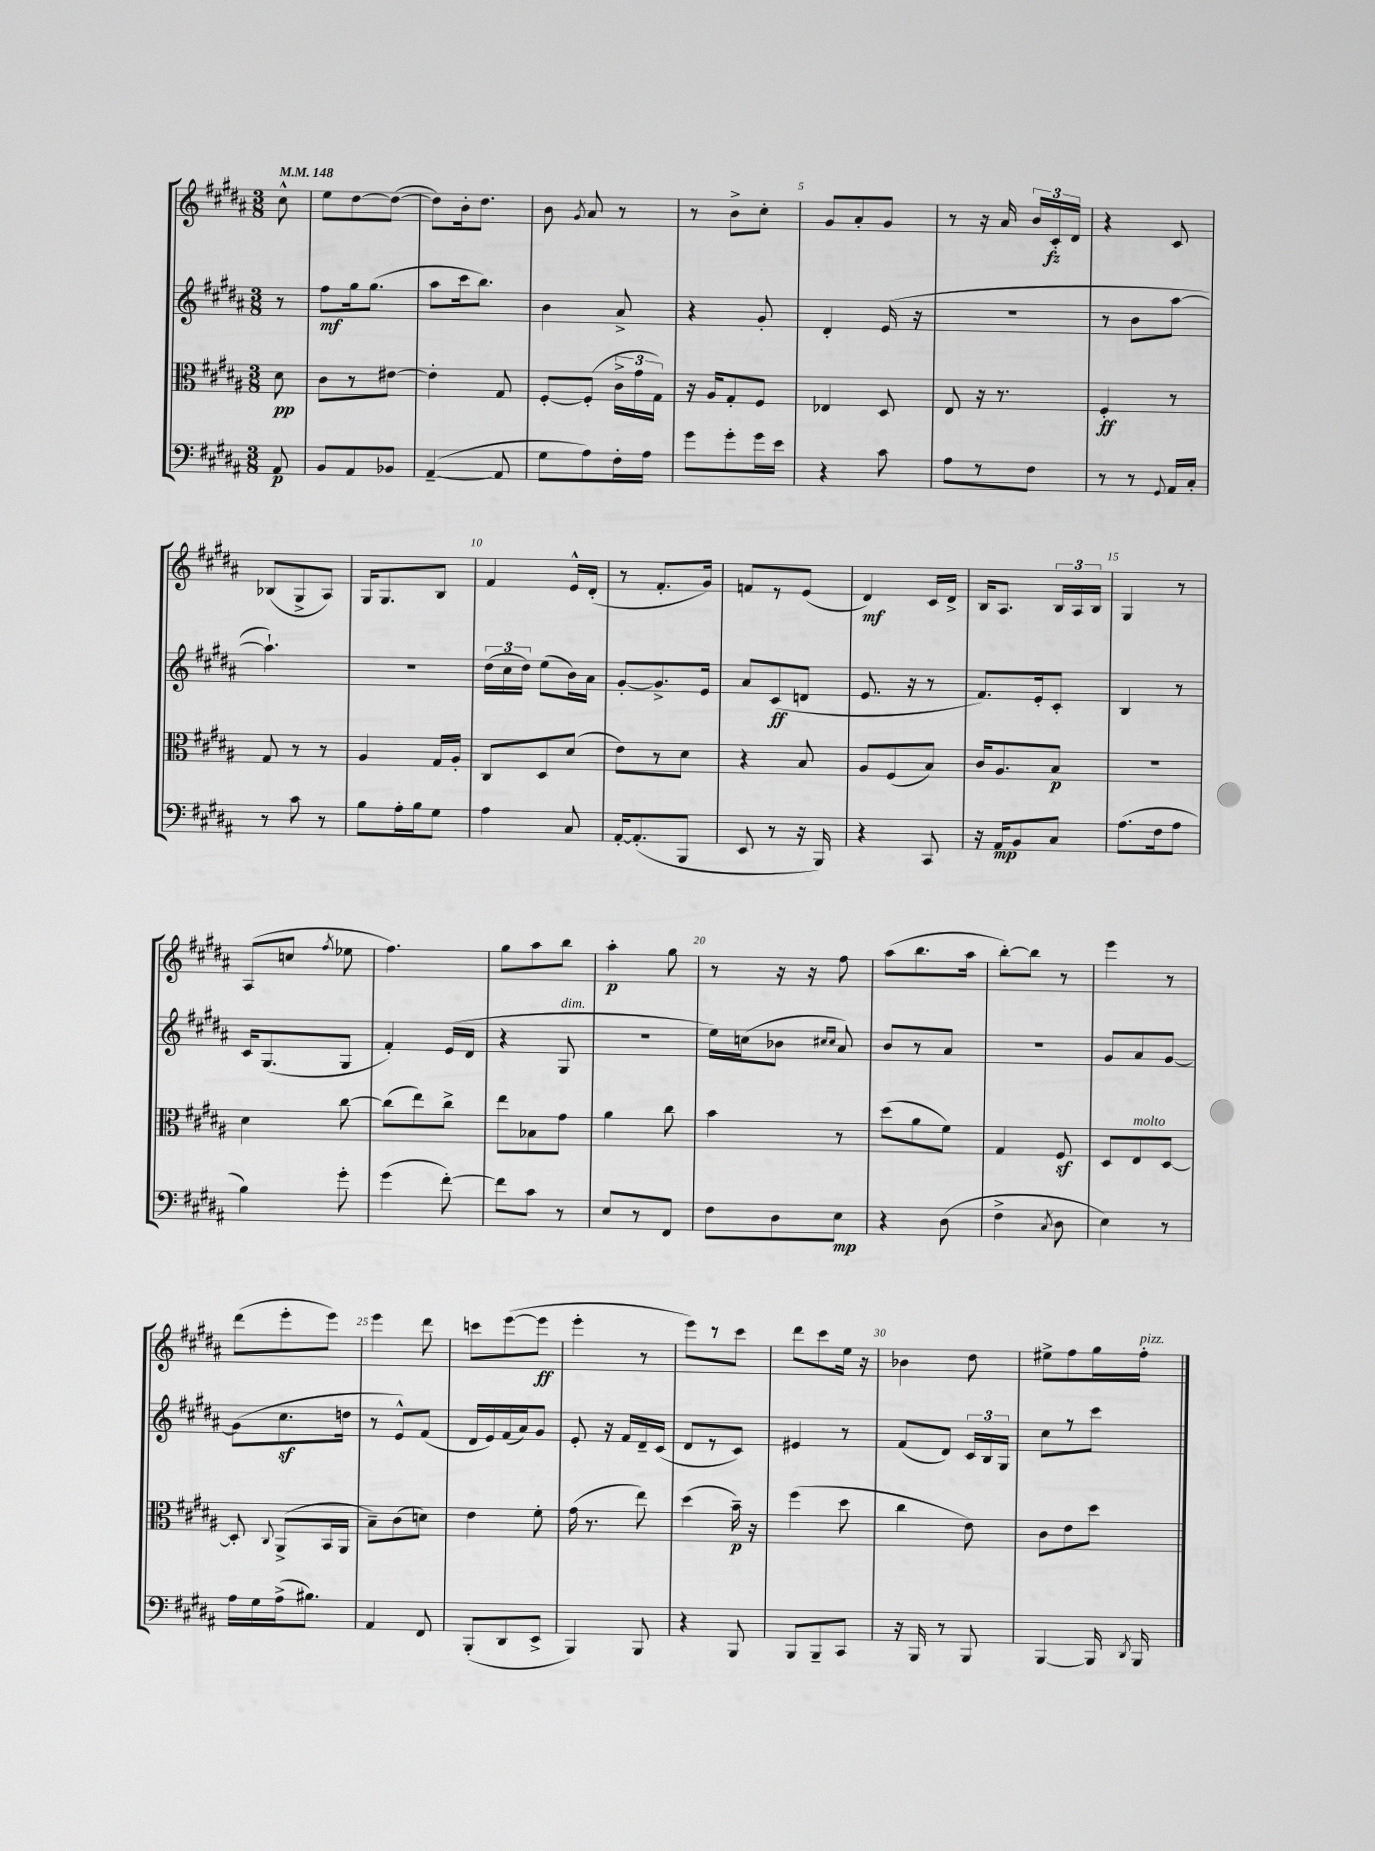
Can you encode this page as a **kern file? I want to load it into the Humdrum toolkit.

**kern	**kern	**kern	**kern
*staff4	*staff3	*staff2	*staff1
*clefF4	*clefC3	*clefG2	*clefG2
*k[f#c#g#d#a#]	*k[f#c#g#d#a#]	*k[f#c#g#d#a#]	*k[f#c#g#d#a#]
*M3/8	*M3/8	*M3/8	*M3/8
*MM148	*MM148	*MM148	*MM148
8AA#	8d#	8r	8cc#^^
=	=	=	=
8BB	8c#	8ff#	8ee
8AA#	8r	16gg#	[8dd#
.	.	(8.gg#	.
8BB-	[8e#	.	(8dd#_
=	=	=	=
([4AA#~	4e#']	8aa#	8dd#])
.	.	16ccc#	16b'
.	.	8.bb)	8.dd#
8AA#]	8G#	.	.
=	=	=	=
8G#	[8F#'	4b	8b
.	.	.	8qg#
8A#)	(8F#']	.	8a#
16F#'	24c#^	8a#^	8r
.	24g#	.	.
16A#	.	.	.
.	24G#)	.	.
=	=	=	=
8g#	16r	4r	8r
.	16A#	.	.
8g#'	8G#'	.	8b^
16g#	8F#	8g#'	8cc#'
16e	.	.	.
=	=	=	=
4r	4E-	4d#'	8g#
.	.	.	8a#'
8c#	8D#	(16e	8g#
.	.	16r	.
=	=	=	=
8A#	8E	4.r	8r
8r	16r	.	16r
.	8.r	.	16a#
8F#	.	.	24b
.	.	.	24c#'
.	.	.	24d#
=	=	=	=
8r	4F#'	8r	4r
8r	.	8b	.
8qqGG#	.	.	.
16AA#	8r	[8aa#	8c#
16C#'	.	.	.
=	=	=	=
8r	8G#	4.aa#`])	(8B-
8c#	8r	.	8G#^
8r	8r	.	8A#)
=	=	=	=
8B	4A#	4.r	16G#
.	.	.	8.G#
16A#'	.	.	.
16B	.	.	.
8G#	16G#	.	8B
.	16A#'	.	.
=	=	=	=
4A#	8C#	(24dd#	4f#
.	.	24cc#	.
.	.	24dd#)	.
.	8D#	(8ee	.
8C#	(8d#	16b)	16e^^
.	.	16a#	(16d#'
=	=	=	=
[16AA#'	8e)	[8g#'	8r
(8.AA#']	.	.	.
.	8r	8.g#^]	8.f#'
8BBB	8d#	.	.
.	.	16e	16g#)
=	=	=	=
8EE	4r	8a#	8f
8r	.	(8c#	8r
16r	8B	8d	(8e
16BBB)	.	.	.
=	=	=	=
4r	8A#	8.e	4d#)
.	(8F#	.	.
.	.	16r	.
8CC#	8B)	8r	16c#
.	.	.	16d#^
=	=	=	=
16r	16c#	8.f#)	16B
16AA#	8.A#	.	8.A#
8BB	.	.	.
.	.	16e'	.
8C#	8B	8c#'	24B
.	.	.	24A#
.	.	.	24B
=	=	=	=
(8.A#	4.r	4B	4G#
16F#	.	.	.
8A#	.	8r	8r
=	=	=	=
4B)	4d#	16c#	(8A#
.	.	(8.G#	.
.	.	.	8cc
.	.	.	8qff#
8g#'	[8cc#	8G#	8ee-
=	=	=	=
(4g#	(8cc#]	4f#')	4.ff#)
.	8ee)	.	.
[8f#')	8cc#^	(16e	.
.	.	16d#	.
=	=	=	=
8f#]	8ee	4r	8gg#
8c#	8B-	.	8aa#
8r	8g#	8G#	8bb
=	=	=	=
8E	4a#	4.r	4aa#'
8r	.	.	.
8FF#	8cc#	.	8gg#
=	=	=	=
8F#	4b	16ee)	8r
.	.	(16cc	.
8D#	.	8b-	16r
.	.	.	16r
.	.	16qqcc#	.
.	.	16qqcc#	.
8E	8r	8a#)	8ff#
=	=	=	=
4r	(8dd#	8b	(8aa#
.	8a#	8r	8.bb
(8D#	8f#)	8a#	.
.	.	.	16aa#
=	=	=	=
4F#^	4G#	4.r	[8bb')
.	.	.	8bb]
8qC#	.	.	.
8D#	8F#	.	8r
=	=	=	=
4E)	8D#	8g#	4eee
.	8E	8a#	.
8r	[8D#	[8g#	8r
=	=	=	=
16A#	8D#']	(8g#]	(8ddd#
16G#	.	.	.
.	8qqC#	.	.
(16A#^	(8AA#^	8.cc#	8eee'
8.B#)	.	.	.
.	16BB	.	8eee)
.	16AA#	16dd	.
=	=	=	=
4AA#	8B~)	8r	4eee
.	(8c#	8e^^)	.
8FF#	8d)	(8f#	8ddd#
=	=	=	=
(8BBB'	4e	16d#	8ccc
.	.	16e)	.
8DD#	.	(16f#	([8eee
.	.	16a#)	.
8EE^	8f#'	8g#	8eee]
=	=	=	=
4BBB)	(16g#	8e'	4eee'
.	8.r	.	.
.	.	16r	.
.	.	16f#	.
8BBB	8ee)	16d#~	8r
.	.	(16c#	.
=	=	=	=
4r	(4dd#	8d#	8eee)
.	.	8r	8r
8BBB	16b~)	8c#)	8ccc#
.	16r	.	.
=	=	=	=
8BBB	(4ff#	4e#	8ddd#
8BBB~	.	.	8ccc#
8CC#	8dd#	8r	16ee
.	.	.	16r
=	=	=	=
16r	4cc#	(8f#	4b-
16BBB	.	.	.
8r	.	8d#)	.
8BBB	8e)	24c#	8dd#
.	.	24B	.
.	.	24G#	.
=	=	=	=
[4BBB	8c#	8cc#	8ee#^
.	8e	8r	8ff#
16BBB]	8dd#	8ccc#	16gg#
8qDD#	.	.	.
16BBB	.	.	16ff#'
==	==	==	==
*-	*-	*-	*-
